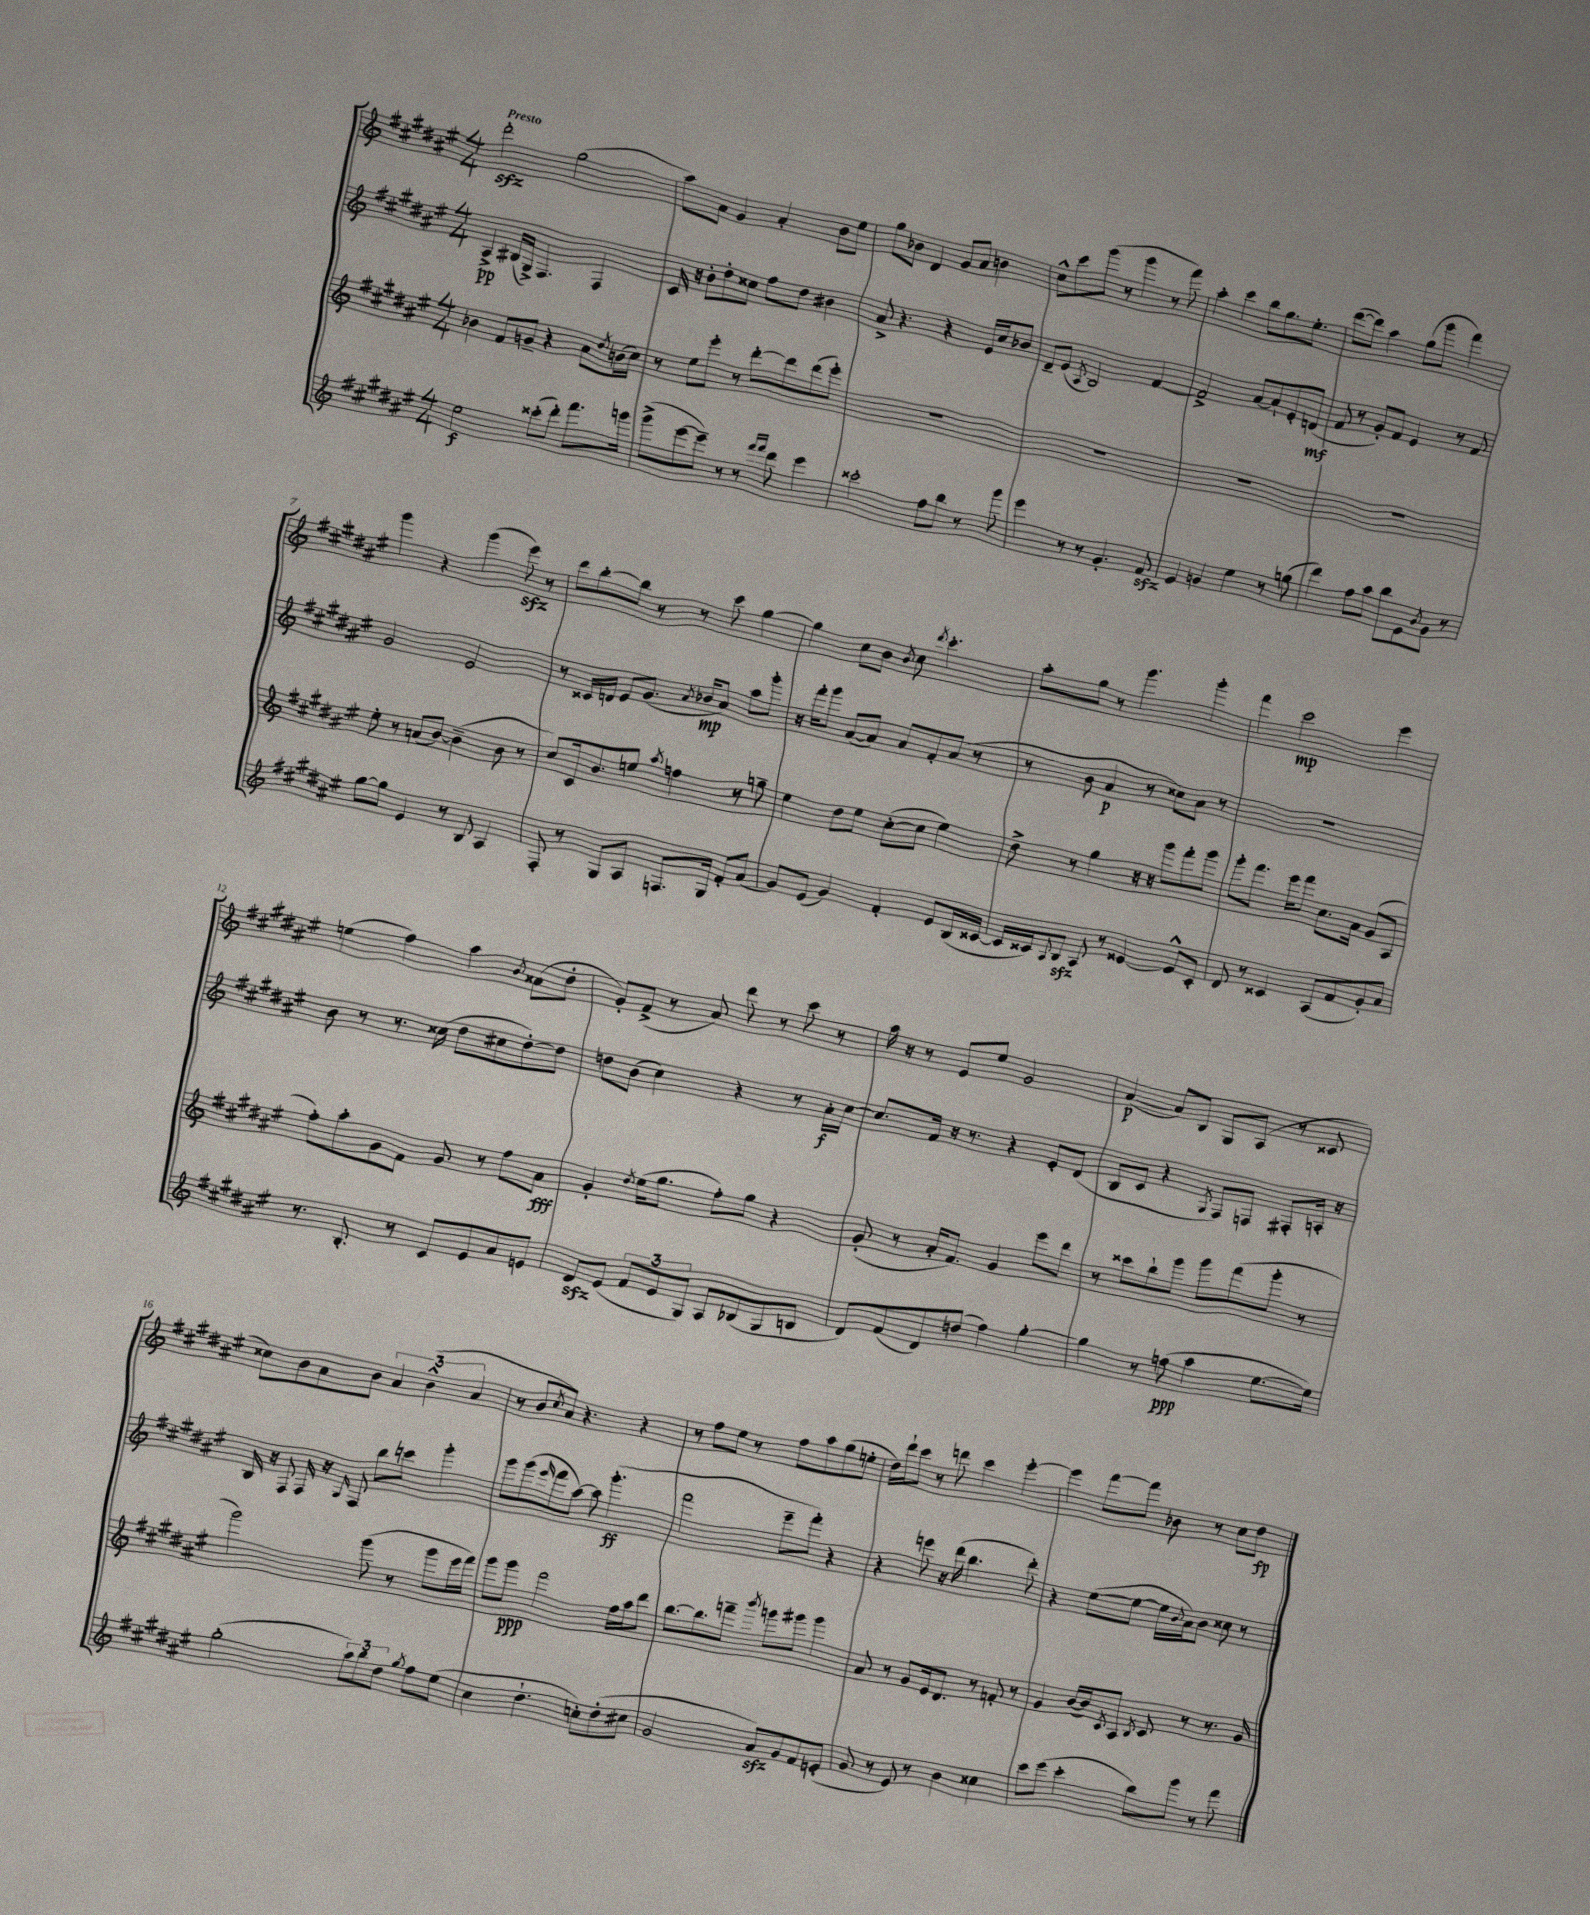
<<
\new StaffGroup <<
\new Staff = "s0" {
    \clef treble \key fis \major \numericTimeSignature \time 4/4 \tempo "Presto"
    dis'''2-.\sfz gis''2( |
    ais''8) ais'8 gis'4 ais'4-. b'8 eis''8 |
    gis''8 bes'8 dis'4 gis'8 ais'8 b'4 |
    cis''8-^ cis'''8 gis'''8( r8 gis'''4 r8 fis'''8) |
    ais''4-. cis'''4 b''8 gis''8. eis''8.-. |
    dis'''8~( dis'''8) ais''4 gis''8( gis'''8 fis'''4) |
    gis'''4 r4 gis'''4( eis'''8\sfz) r8 |
    dis'''8 b''8~-. b''8 r8 r8 cis'''8 gis''4~ |
    gis''4 cis''8 b'8 \acciaccatura { b'8 } cis''8 \acciaccatura { dis'''8 } cis'''4.-. |
    ais''8-. gis''8 r8 gis'''4. gis'''4-. |
    fis'''4 cis'''2\mp eis'''4 |
    e''4( fis''4) ais''4 \acciaccatura { b'8 } aisis'8( dis''8-. |
    gis'8-.) fis'8->( r8 ais'8) dis'''8 r8 cis'''8 r8 |
    ais''16 r16 r8 eis'8 eis''8 gis'2 |
    ais'4~\p( ais'8) b8 gis8 ais8( r8 cisis'8 |
    cisis''8) b'8 ais'8 b'8 \tuplet 3/2 { ais'4 b'4-^( ais'4 } |
    r8 b'8 \acciaccatura { cis''8 } ais'8) r4. r4 |
    r8 fis''8 eis''8 r8 fis''8 ais''8 gis''8( e''8-. |
    dis''16) dis'''16-! cis'''8 r8 d'''8 cis'''4 eis'''4~-. |
    eis'''4 fis'''8~ fis'''8 bes'8 r8 cis''8 dis''8\fp \bar "|." |
}
\new Staff = "s1" {
    \clef treble \key fis \major \numericTimeSignature \time 4/4
    ais4->\pp bis16( gis16->) fis4. fis4 |
    cis'16 r16 b'8-. dis''8-. cisis''8 fis''8 dis''8 bis'4 |
    ais'8-> r4. r4 eis'16 cis''16 bes'8 |
    dis'8-- eis'8( \acciaccatura { ais8 } b2) fis'4~ |
    fis'2-> ais'8~ ais'8-! eis'8-. d'8\mf( |
    fis'8 r8 gis'8-.) fis'8 eis'4 r8 fis'8 |
    gis'2 eis'2 |
    r8 cisis'16 d'16 eis'8 gis'8.( \acciaccatura { ais'8 } bes'16\mp ais'8) ais''8 gis'''8-. |
    r16 fis'''16-. gis'''8 ais'8~( ais'8) ais'8 fis'8-. ais'8( r8 |
    r8 b'8 ais'4\p r8 cisis''8) ais'8 r8 |
    R1 |
    b'8 r8 r8. cisis''16( dis''8 cis''8 dis''8~-.) dis''8 |
    d''8 b'8( cis''4) r4 r8 ais'16-.\f cis''16~ |
    cis''8. fis'16 r16 r8. r4 eis'8-. dis'8( |
    b8 cis'8 r4 \acciaccatura { gis8 } fis8) f8 fis8-. a16-. r16 |
    b16 r16 fis8 fis16 r16 \grace { gis16 } fis8 b''8 c'''8 gis'''4-. |
    gis'''8 gis'''8( \grace { eis'''16 } fis'''8 ais''8~) ais''8 gis'''4.-.\ff( |
    fis'''2 eis'''8-- fis'''8-.) r4 |
    r4 e'''8 r16 dis'''16( b''4. dis'''8-.) |
    r4 eis''8~( eis''8~ eis''16 \appoggiatura { b'8 } ais'16) b'8 cisis''8 r8 \bar "|." |
}
\new Staff = "s2" {
    \clef treble \key fis \major \numericTimeSignature \time 4/4
    bes'4 fis'8 g'8-- r4 ais'8 \acciaccatura { dis''8 } b'16( cis''16) |
    r8 eis''8 eis'''8-. r8 dis'''8~-. dis'''8 dis'''8( eis'''8-.) |
    R1 |
    R1 |
    R1 |
    R1 |
    eis''8-. r8 a'8( b'8~) b'4--( b'8 r8 |
    cis''8) cis'16 b'8. e''8 \acciaccatura { ais''8 } f''4 r8 g''8-- |
    eis''4 dis''8 eis''8 cis''8~-.( cis''8 eis''4) |
    dis''8-> r8 gis''4 r16 r16 gis'''8 fis'''8-. gis'''8 |
    gis'''8-. fis'''8. eis'''16 fis'''8 cis''8. ais'16 gis'8( ais8 |
    fis''8-.) ais''8-. gis'8 fis'8 gis'8 r8 fis''8 ais'8\fff |
    gis'4-. \acciaccatura { dis''8 } eis''16( gis''8. fis''8-.) gis''8 r4 |
    gis'8-.( r8 ais'16-. fis'8.) gis'4 eis'''8 dis'''8 |
    r8 cisis'''8 b''8-! gis'''8 gis'''8 fis'''8( gis'''8-. r8 |
    gis'''2) gis'''8( r8 gis'''8 eis'''16 fis'''16) |
    gis'''8 gis'''8\ppp fis'''2 fis''16 ais''16 dis'''8 |
    b''8.~ b''8. f'''8-- \acciaccatura { b'''8 } g'''8 gis'''8 gis'''4 |
    ais'8 r8 gis'8 eis'16 dis'8. r8 f'8-. r8 |
    gis'4 b'16~( b'16) \acciaccatura { cis'8 } ais8 \acciaccatura { b8 } cis'8 r8 r8. gis'16 \bar "|." |
}
\new Staff = "s3" {
    \clef treble \key fis \major \numericTimeSignature \time 4/4
    eis''2\f cisis'''8-.( dis'''8-.) fis'''8. g'''16 |
    gis'''8->( eis'''8~ eis'''8--) r8 r8 \grace { fis'''16 fis'''16 } dis'''8 eis'''4 |
    cisis'''2-. fis''8 b''8 r8 gis'''8 |
    eis'''4 r8 r8 gis'4.-. fis'8\sfz |
    eis'4 g'4 eis''4 r8 g''8( |
    dis'''4) fis''8 ais''8 b''8 eis'8 \acciaccatura { b'8 } gis'8 r8 |
    gis''8~ gis''8 eis'4 r8 b8 ais4 |
    fis8-. r8 gis8 ais8 f8. gis16 fis'8-. ais'8( |
    gis'8) eis'8( gis'4) fis'4-. eis'8 b16( cisis'16~ |
    cisis'16 cisis'16) \appoggiatura { ais8 } b8\sfz ais8 r8 eisis'4~ eisis'8-^ cisis'8-. |
    dis'8 r8 cisis'4 ais8( fis'8 gis'8-.) ais'8 |
    r8. b8.-. r8 cis'8 eis'8 ais'8 e'8 |
    dis'8\sfz eis'8( \tuplet 3/2 { fis'8 eis'8 gis8) } ais8 bes8( gis8 b8 |
    dis'8) fis'8( dis'8) d''8( fis''4) gis''4~-. |
    gis''4 r8 f''8\ppp( ais''4 eis''8.~ eis''16) |
    gis''2-.( \tuplet 3/2 { ais''8) b''8 dis''8 } \acciaccatura { gis''8 } fis''8 eis''8( |
    cis''4 dis''4.-! c''8-.) dis''8-.( cis''8 |
    gis'2 ais'8\sfz) gis'8 fis'8 e'8-.( |
    gis'8 r8 eis'8) r8 b'4 cisis''4 |
    cis'''8 eis'''8( cis'''4-. b''8) gis'''8 r8 fis'''8 \bar "|." |
}
>>
>>
